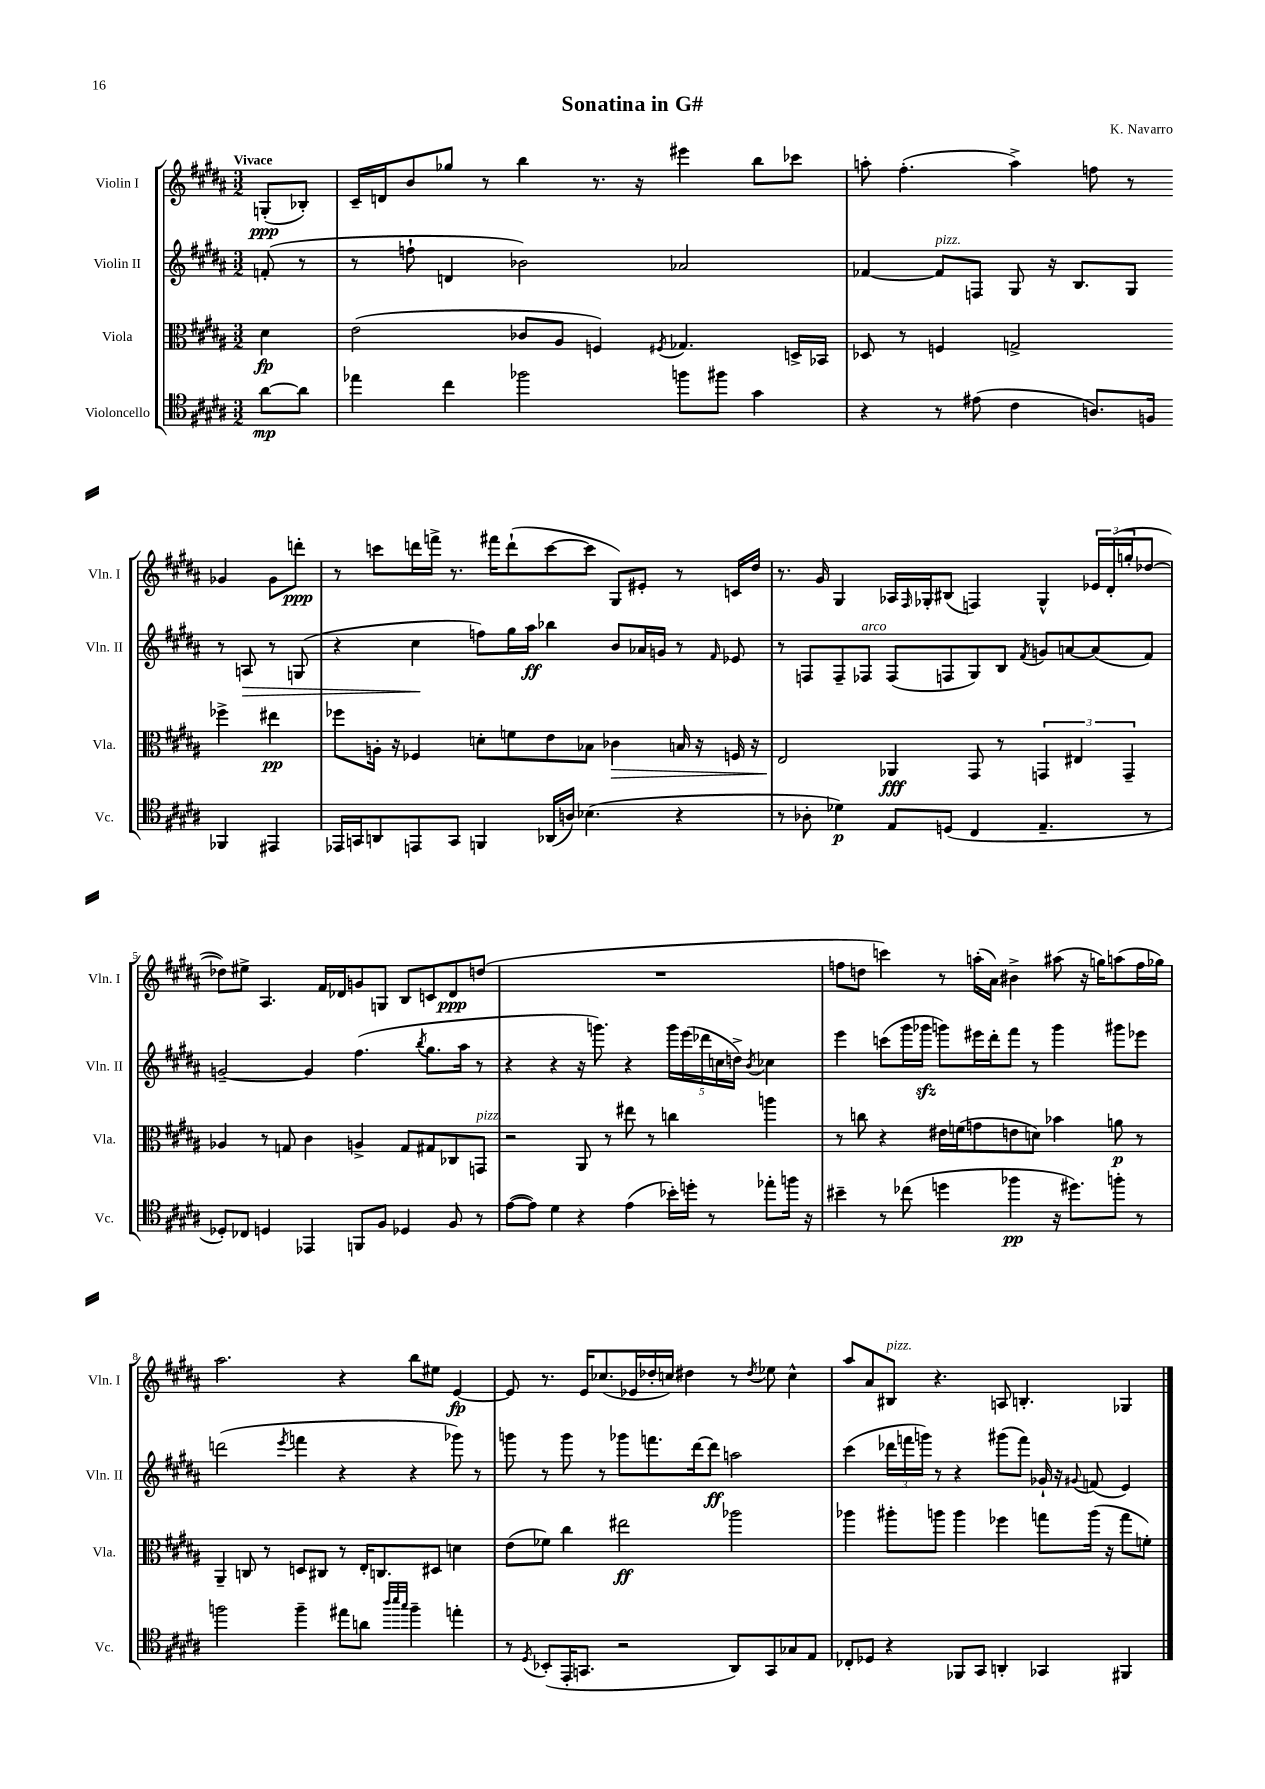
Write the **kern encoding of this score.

**kern	**kern	**kern	**kern
*staff4	*staff3	*staff2	*staff1
*clefC4	*clefC3	*clefG2	*clefG2
*k[f#c#g#d#a#]	*k[f#c#g#d#a#]	*k[f#c#g#d#a#]	*k[f#c#g#d#a#]
*M3/2	*M3/2	*M3/2	*M3/2
[8a#\L	4d#\	(8f'/	(8G'/L
8a#\]J	.	8r	8B-'/J)
=	=	=	=
4ee-\	(2e\	8r	16c#~/LL
.	.	.	16d/J
.	.	8ff`\	8b/
4cc#\	.	4d/	8gg-/J
.	.	.	8r
2ff-\	8c-/L	2b-\)	4bb\
.	8A#/J	.	.
.	4F/)	.	8.r
.	.	.	16r
.	8qF#/	.	.
8ff\L	4.G-/	2a-/	4eee#\
8ff#\J	.	.	.
4g#\	.	.	8bb\L
.	16D^/LL	.	8ccc-\J
.	16BB-/JJ	.	.
=	=	=	=
4r	8D-/	[4f-/	8aa'\
.	8r	.	(4.ff#'\
8r	4F/	8f-/]L	.
(8e#\	.	8F/J	.
4c#\	2G^/	8G#/	4aa^\)
.	.	16r	.
.	.	8.B/L	.
8.A/L)	.	.	8ff\
.	.	8G#/J	8r
16F/Jk	.	.	.
4FF-/	4ff-^\	8r	4g-/
.	.	8A/	.
4EE#/	4ee#\	8r	8g-\L
.	.	(8G/	8ddd'\J
=	=	=	=
16EE-/LL	8ff-\L	4r	8r
16GG/J	.	.	.
8AA/	16A'\Jk	.	8ccc\L
.	16r	.	.
8EE/	4F-/	4cc#\	16ddd\L
.	.	.	16fff^\JJ
8GG/J	.	.	8.r
4FF/	8d'\L	8ff\L)	.
.	.	.	16fff#\LK
.	8f\	16gg#\L	(8ddd`\
.	.	16aa#\JJ	.
(16AA-/LL	8e\	4bb-\	[8ccc\
16A/JJ)	.	.	.
(4.B-\	8B-\J	.	8ccc\]J
.	4c-\	8b/L	8G#/L)
.	.	16a-/L	8e#'/J
.	.	16g/JJ	.
4r	16B/	8r	8r
.	16r	.	.
.	.	16qqf#/	.
.	16F/	8e-/	16c/LL
.	16r	.	16dd#/JJ
=	=	=	=
8r	2E/	8r	8.r
8A-'\	.	8F/L	.
.	.	.	16g#/
4d-\)	.	8F~/	4G#/
.	.	8F-/J	.
8E/L	4AA-/	(8F-/L	16A-/LL
.	.	.	16qqF#/
.	.	.	16G-'/J
(8D/J	.	8F/	(8B#/J
4C#/	8GG#/	8G#/)	4F/)
.	8r	8B/J	.
.	.	8qf#/	.
4.E~/	6GG/	8g/L	4G-^^/
.	.	[8a/	.
.	6E#/	.	.
.	.	(8a/]	24e-/LL
.	.	.	(24d#'/
.	6GG~/	.	24gg'/J
8r	.	8f#/J)	[8dd-/J
=	=	=	=
8D-'/L)	4A-/	[2g~/	8dd-\]L)
8C-/J	.	.	8ee#^\J
4D/	8r	.	4.A#/
.	8G/	.	.
4EE-/	4c#\	4g/]	.
.	.	.	16f#/LL
.	.	.	16d-/J
8FF/L	4A^/	(4.ff#\	8g/
8F#/J	.	.	8G/J
4D-/	8G/L	.	8B/L
.	.	8qbb/	.
.	8G#/	8.gg#\L	8c/
8F#/	8C-/	.	8d-/
.	.	16aa#\Jk	.
8r	8GG/J	8r	(8dd/J
=	=	=	=
([8e\L	2r	4r	1.r
8e\]J)	.	.	.
4d#\	.	4r	.
4r	8AA#/	16r	.
.	.	8.ggg\)	.
.	8r	.	.
(4e\	8ee#\	4r	.
.	8r	.	.
16b-'\LL)	4cc\	20ggg\LL	.
.	.	(20eee\	.
16dd'\JJ	.	.	.
.	.	20ddd-\	.
8r	.	.	.
.	.	20cc\	.
.	.	20dd^\JJ)	.
.	.	8qb/	.
8ee-'\L	4aa\	4cc-\	.
16ff\Jk	.	.	.
16r	.	.	.
=	=	=	=
4b#~\	8r	4eee\	8ff\L
.	8cc\	.	8dd\J
8r	4r	(8ccc\L	4ccc\)
(8cc-\	.	16ggg#\L	.
.	.	16ggg-\JJ	.
4dd\	16e#\LL	8ggg\L)	8r
.	(16f\J	.	.
.	8g\	16eee#\L	(16aa'\LL
.	.	16ddd#'\J	16a#\JJ)
4ff-\	8e\	8fff#\J	4b#^\
.	8d\J)	8r	.
16r	4b-\	4ggg\	(8aa#\
8.dd#\L)	.	.	.
.	.	.	16r
.	.	.	16gg\LK)
8ff'\J	8a\	8ggg#\L	(8aa\
8r	8r	8eee-\J	16ff\L
.	.	.	16gg-\JJ)
=	=	=	=
2ff\	4AA#~/	(2ddd\	2.aa#\
.	8C/	.	.
.	8r	.	.
.	.	8qeee/	.
4ff~\	8D/L	4fff\	.
.	8C#/J	.	.
8ee#\L	8r	4r	4r
8a\J	16E'/LK	.	.
.	8.C/	.	.
32qqaa#/LLL	.	.	.
32qqbb/	.	.	.
32qqgg#/JJJ	.	.	.
4ff~\	.	4r	8bb\L
.	8D#/J	.	8ee#\J
4ee'\	4d\	8ggg-\)	[4e/
.	.	8r	.
=	=	=	=
8r	(8e\L	8ggg\	8e/]
8qD#/	.	.	.
(8BB-'/L	8f-\J)	8r	8.r
16EE'/K	4cc#\	8ggg\	.
8.GG/J	.	.	16e/LK
.	.	8r	(8.cc-/
2r	2ee#\	8ggg-\L	.
.	.	.	16e-/L
.	.	8.fff\	16dd-'/
.	.	.	16cc/JJ)
.	.	.	4dd#\
.	.	[16ddd#\k	.
.	.	8ddd#\]J	.
8AA#/L)	2aa-\	2aa\	8r
.	.	.	8qdd#/
8GG/	.	.	8ee-\
8G-/	.	.	4cc^^\
8E/J	.	.	.
=	=	=	=
8C-'/L	4aa-\	(4ccc#\	8aa#/L
8D-/J	.	.	8a#/
4r	8aa#'\L	24ddd-\LL	8B#/J
.	.	24fff\	.
.	.	24ggg\JJ)	.
.	8aa\J	8r	4.r
8FF-/L	4aa\	4r	.
8GG#/J	.	.	.
4AA'/	4ff-\	(8ggg#\L	8A/
.	.	8fff\J)	4.B'/
4GG-/	8gg\L	16g-`/	.
.	.	16r	.
.	.	8qqg#/	.
.	(16aa\Jk	(8f/	.
.	16r	.	.
4FF#/	8gg\L	4e/)	4G-/
.	8f'\J)	.	.
==	==	==	==
*-	*-	*-	*-
